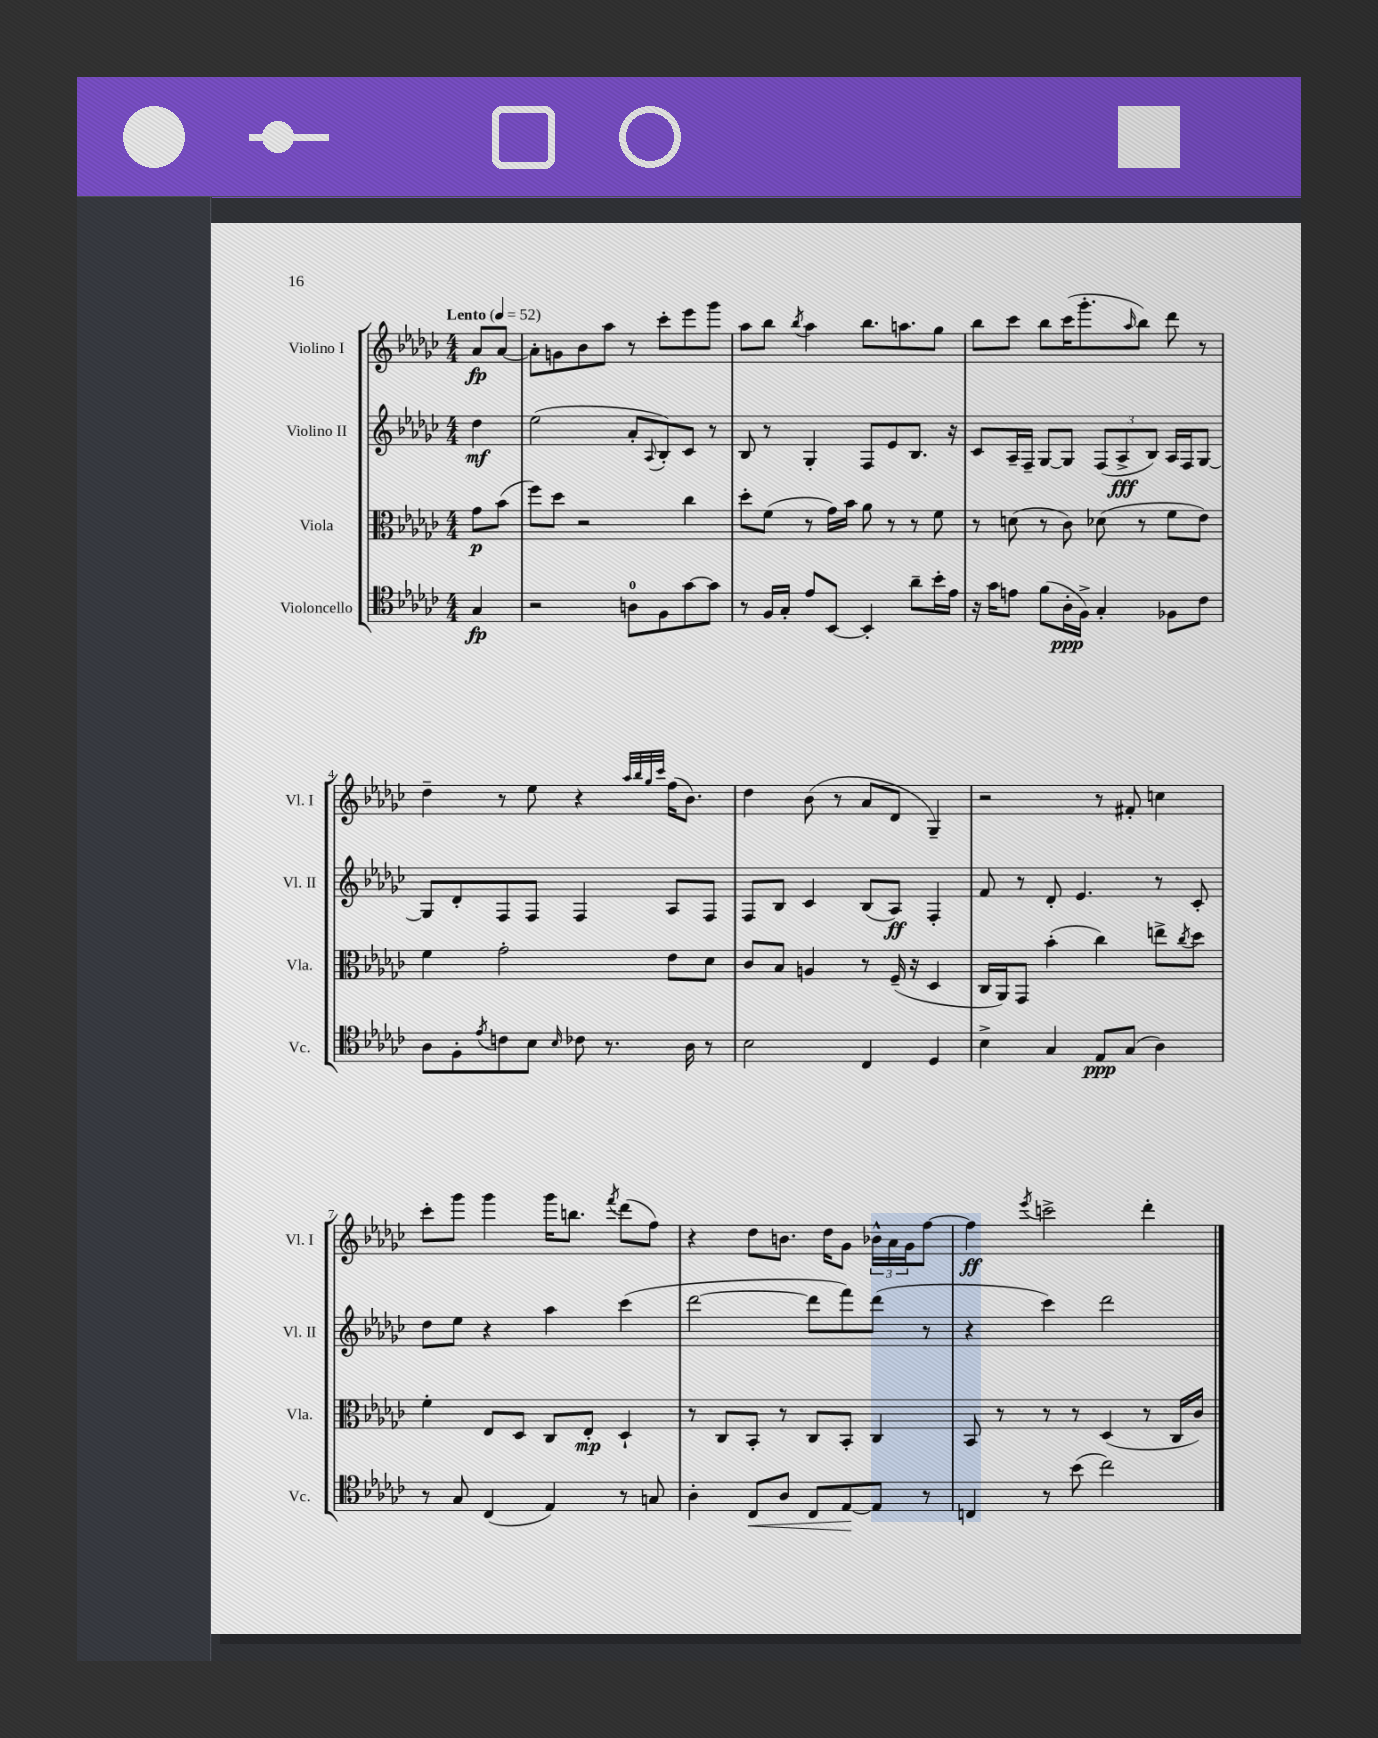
<<
\new StaffGroup <<
\new Staff = "s0" \with { instrumentName = "Violino I" shortInstrumentName = "Vl. I" } {
    \clef treble \key ges \major \numericTimeSignature \time 4/4 \partial 4 \tempo "Lento" 4 = 52
    aes'8\fp aes'8~ |
    aes'8-. g'8 bes'8 aes''8 r8 ces'''8-. ees'''8 ges'''8 |
    aes''8 bes''8 \acciaccatura { bes''8 } aes''4 bes''8. a''8. ges''8 |
    bes''8 ces'''8 bes''8 ces'''16( ges'''8.-. \grace { aes''16 } bes''8) des'''8 r8 |
    des''4-- r8 ees''8 r4 \grace { aes''32 bes''32 ges''32 ces'''32 } f''16( bes'8.) |
    des''4 bes'8( r8 aes'8 des'8 ges4--) |
    r2 r8 fis'8-. c''4 |
    ces'''8-. ges'''8 ges'''4 ges'''16 b''8. \acciaccatura { f'''8 } des'''8( f''8) |
    r4 des''8 b'8. des''16 ges'8 \tuplet 3/2 { bes'16-^ aes'16 ges'16 } f''8~ |
    f''4\ff \acciaccatura { ees'''8 } c'''2-> des'''4-. \bar "|." |
}
\new Staff = "s1" \with { instrumentName = "Violino II" shortInstrumentName = "Vl. II" } {
    \clef treble \key ges \major \numericTimeSignature \time 4/4 \partial 4
    des''4\mf |
    ees''2( aes'8-. \appoggiatura { aes8 } bes8-.) ces'8 r8 |
    bes8 r8 ges4-. f8 ees'8 bes8. r16 |
    ces'8 aes16-- f16-- ges8~ ges8 \tuplet 3/2 { f8( aes8->\fff bes8) } aes16 f16 ges8~ |
    ges8 des'8-. f8 f8 f4 aes8 f8 |
    f8 bes8 ces'4 bes8( aes8\ff) f4-. |
    f'8 r8 des'8-. ees'4. r8 ces'8-. |
    des''8 ees''8 r4 aes''4 ces'''4( |
    des'''2~ des'''8 f'''8) des'''8( r8 |
    r4 ces'''4) des'''2 \bar "|." |
}
\new Staff = "s2" \with { instrumentName = "Viola" shortInstrumentName = "Vla." } {
    \clef alto \key ges \major \numericTimeSignature \time 4/4 \partial 4
    ges'8\p bes'8( |
    f''8) des''8 r2 ces''4 |
    des''8-. f'8( r8 ges'16) bes'16 aes'8 r8 r8 f'8 |
    r8 d'8( r8 ces'8) des'8( r8 f'8 ees'8) |
    f'4 ges'2-. ees'8 des'8 |
    ces'8 bes8 a4 r8 f16--( r16 des4 |
    ces16 aes,16) ges,8 bes'4-.( ces''4) e''8-> \acciaccatura { ces''8 } des''8 |
    f'4-. ees8 des8 ces8 ees8-.\mp des4-! |
    r8 ces8 bes,8-. r8 ces8 bes,8-. ces4 |
    bes,8 r8 r8 r8 des4( r8 ces16 ces'16) \bar "|." |
}
\new Staff = "s3" \with { instrumentName = "Violoncello" shortInstrumentName = "Vc." } {
    \clef tenor \key ges \major \numericTimeSignature \time 4/4 \partial 4
    ges4\fp |
    r2 a8-0 f8 ges'8~ ges'8 |
    r8 f16 ges16-. ees'8 bes,8~ bes,4-. aes'8-- bes'16-. ees'16 |
    r16 ges'16 e'8 f'8( aes16-.\ppp f16->) ges4-. fes8 ces'8 |
    aes8 f8-. \acciaccatura { ees'8 } c'8 bes8 \grace { bes16 } ces'8 r8. aes16 r8 |
    bes2 ces4 des4 |
    bes4-> ges4 ees8\ppp ges8( aes4) |
    r8 ges8 ces4( ees4) r8 g8 |
    aes4-. ces8\< aes8 ces8 ees8~\! ees8 r8 |
    c4 r8 bes'8( ces''2) \bar "|." |
}
>>
>>
